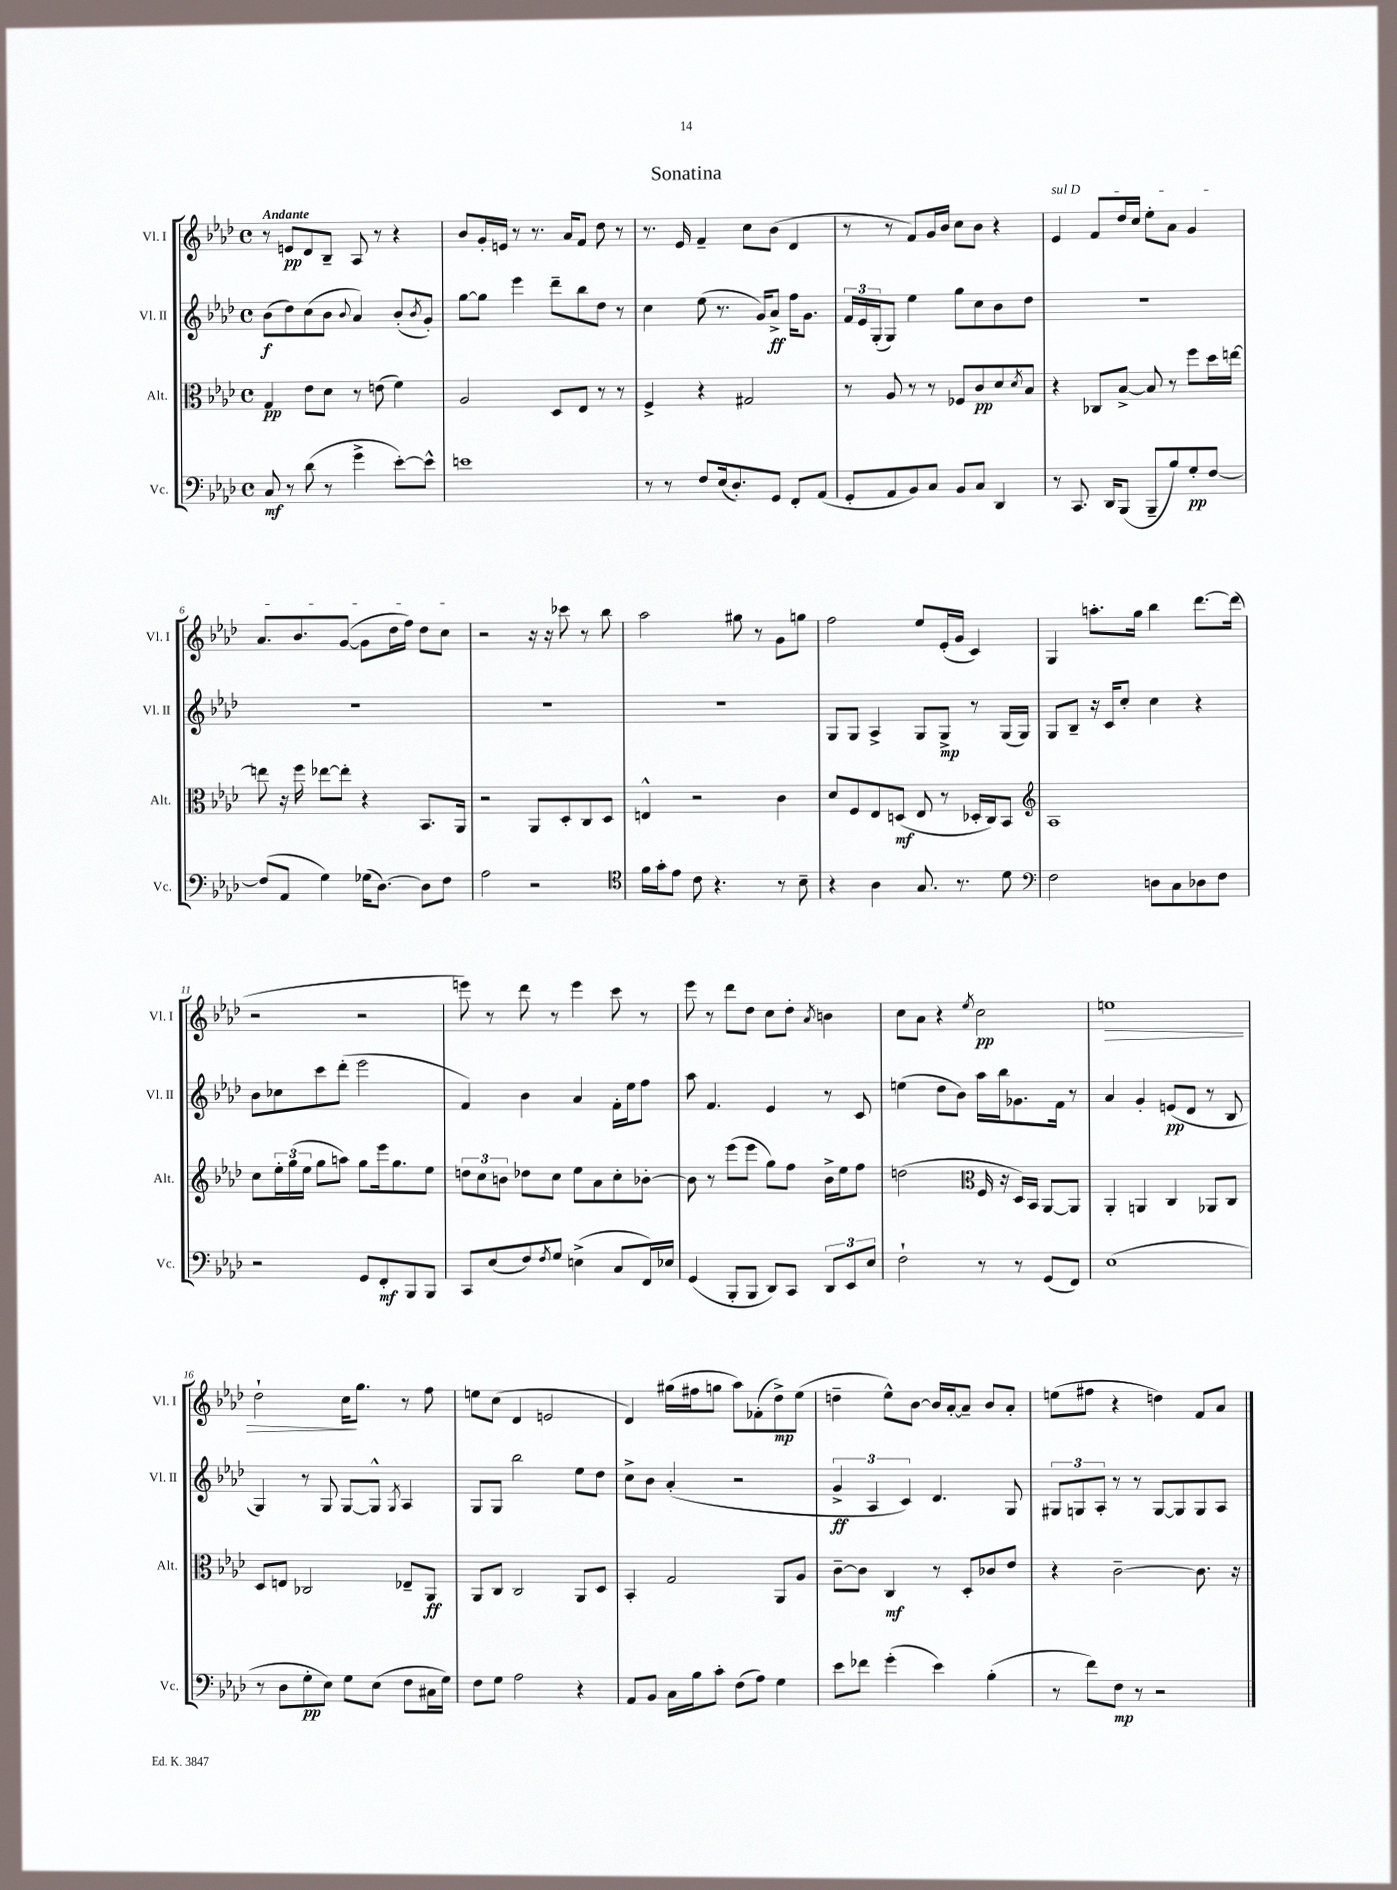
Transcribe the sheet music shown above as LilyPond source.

\header { title = "Sonatina" }
<<
\new StaffGroup <<
\new Staff = "s0" \with { instrumentName = "Vl. I" shortInstrumentName = "Vl. I" } {
    \clef treble \key aes \major \defaultTimeSignature \time 4/4 \tempo "Andante"
    r8 e'8\pp des'8 bes8-- aes8 r8 r4 |
    bes'8 g'16-. e'16 r8 r8. aes'16 f'8 des''8 r8 |
    r8. ees'16 f'4-- c''8 bes'8( des'4 |
    r8 r8 f'8) g'16 bes'16 c''8 bes'8 r4 |
    \once \override TextSpanner.bound-details.left.text = \markup { \italic "sul D" } ees'4\startTextSpan f'8 des''16 c''16 ees''8-. aes'8 g'4 |
    aes'8. bes'8. g'8~( g'8 des''16 f''16) des''8 c''8\stopTextSpan |
    r2 r16 r16 ces'''8 r8 bes''8 |
    aes''2 gis''8 r8 g'8 g''8 |
    f''2 ees''8 ees'16-.( g'16 c'4) |
    g4 a''8.-. g''16 bes''4 des'''8.~ des'''16( |
    r2 r2 |
    e'''8) r8 des'''8 r8 e'''4 c'''8 r8 |
    ees'''8 r8 des'''8 des''8 c''8 des''8-. \acciaccatura { aes'8 } b'4 |
    c''8 aes'8 r4 \acciaccatura { ees''8 } c''2\pp |
    e''1\> |
    des''2-! c''16\! g''8. r8 f''8 |
    e''8 c''8( des'4 e'2 |
    des'4) gis''16( fis''16 g''8 aes''8) fes'8-.( des''8->\mp) ees''8( |
    d''4-- ees''8-^) bes'8~ bes'16 aes'16~-. aes'8-- bes'8 aes'8-. |
    e''8( fis''8 r4 d''4) f'8 aes'8 \bar "|." |
}
\new Staff = "s1" \with { instrumentName = "Vl. II" shortInstrumentName = "Vl. II" } {
    \clef treble \key aes \major \defaultTimeSignature \time 4/4
    bes'8\f( des''8) c''8( bes'8 \appoggiatura { bes'8 } aes'4) bes'8-.( \acciaccatura { bes'8 } g'8-.) |
    g''8~ g''8 ees'''4 des'''8-- bes''8 des''8 r8 |
    c''4 ees''8( r8. g'16) aes'8->\ff f''16 g'8. |
    \tuplet 3/2 { f'16 ees'16 g16-.( } g8) ees''4 g''8 c''8 bes'8 des''8 |
    R1 |
    R1 |
    R1 |
    R1 |
    g8 g8 aes4-> g8 g8->\mp r8 g16( g16) |
    g8 bes8-- r16 c'16 c''8-. c''4 r4 |
    bes'8 ces''8 c'''8 des'''8-.( ees'''2 |
    f'4) bes'4 aes'4 f'16-. ees''16 f''8 |
    aes''8 f'4. ees'4 r8 c'8 |
    e''4( des''8 bes'8) aes''16 bes''16 ges'8. f'16 r8 |
    aes'4 g'4-. e'8\pp( des'8 r8 bes8 |
    g4) r8 g8 g8~ g8-^ \acciaccatura { g8 } aes4 |
    g8 g8 bes''2 ees''8 des''8 |
    c''8-> bes'8 aes'4-.( r2 |
    \tuplet 3/2 { g'4->\ff aes4 c'4) } des'4. g8 |
    \tuplet 3/2 { gis8 g8 aes8-. } r8 r8 g8~ g8 g8 aes8 \bar "|." |
}
\new Staff = "s2" \with { instrumentName = "Alt." shortInstrumentName = "Alt." } {
    \clef alto \key aes \major \defaultTimeSignature \time 4/4
    g4\pp ees'8 des'8 r8 e'8( f'4) |
    aes2 des8 ees8 r8 r8 |
    f4-> r4 gis2 |
    r8 aes8 r8 r8 fes8 c'8\pp des'8 \acciaccatura { des'8 } bes8 |
    r4 ces8 bes8~-> bes8 r8 f''8 des''16 e''16~ |
    e''8 r16 f''16 ees''8~ ees''8-. r4 bes,8. aes,16 |
    r2 aes,8 des8-. c8 des8 |
    e4-^ r2 c'4 |
    des'8 f8 ees8 d8\mf( ees8 r8 des16-. c16) bes,8 |
    \clef treble aes1 |
    c''8 \tuplet 3/2 { ees''16-. g''16( ees''16 } g''8 a''8) g''8 ees'''16 g''8. ees''8 |
    \tuplet 3/2 { d''8 c''8 b'8 } des''8 c''8 ees''8 aes'8 c''8-. bes'8~-. |
    bes'8 r8 ees'''8( ees'''8 g''8) f''8 bes'16-> ees''16 f''8 |
    d''2( \clef alto f16 r16 des16) bes,16 aes,8~ aes,8 |
    aes,4-. a,4 c4 aes,8 c8 |
    des8 e8 ces2 ees8-- aes,8\ff |
    aes,8 c8 c2 aes,8 des8 |
    bes,4-. g2 aes,8 aes8 |
    c'8~-- c'8 c4\mf r8 des8-. ces'8 ees'8 |
    r4 c'2~-- c'8. r16 \bar "|." |
}
\new Staff = "s3" \with { instrumentName = "Vc." shortInstrumentName = "Vc." } {
    \clef bass \key aes \major \defaultTimeSignature \time 4/4
    c8\mf r8 des'8( r8 g'4-> ees'8~-.) ees'8-^ |
    e'1 |
    r8 r8 f8 ees16( des8.-.) g,8 f,8-. aes,8( |
    g,8-. aes,8 bes,8) c8 bes,8 c8 des,4 |
    r8 c,8. des,16 bes,,8( bes,,8-- bes8) g8-.\pp f8~ |
    f8( aes,8 g4) ges16( des8.~) des8 f8 |
    aes2 r2 |
    \clef tenor f'16 g'16-. ees'8 c'8 r4. r8 bes8-- |
    r4 aes4 g8. r8. des'8 |
    \clef bass f2 d8 c8 des8 f8 |
    r2 g,8 f,8-.\mf bes,,8 bes,,8 |
    c,8 ees8( f8) \acciaccatura { f8 } g8 e4->( c8 f,16) ees16 |
    g,4( bes,,8-. bes,,8 des,8) c,8 \tuplet 3/2 { des,8 ees,8 ees8 } |
    f2-! r8 r8 g,8( f,8) |
    ees1( |
    r8 des8 g8-.\pp ees8) g8 ees8( f8 cis16 g16) |
    f8 g8 aes2 r4 |
    aes,8 bes,8 c16 bes16 c'8-. f8( aes8) g4 |
    ees'8 fes'8 g'4-.( ees'4) bes4-.( |
    r8 f'8) f8\mp r8 r2 \bar "|." |
}
>>
>>
